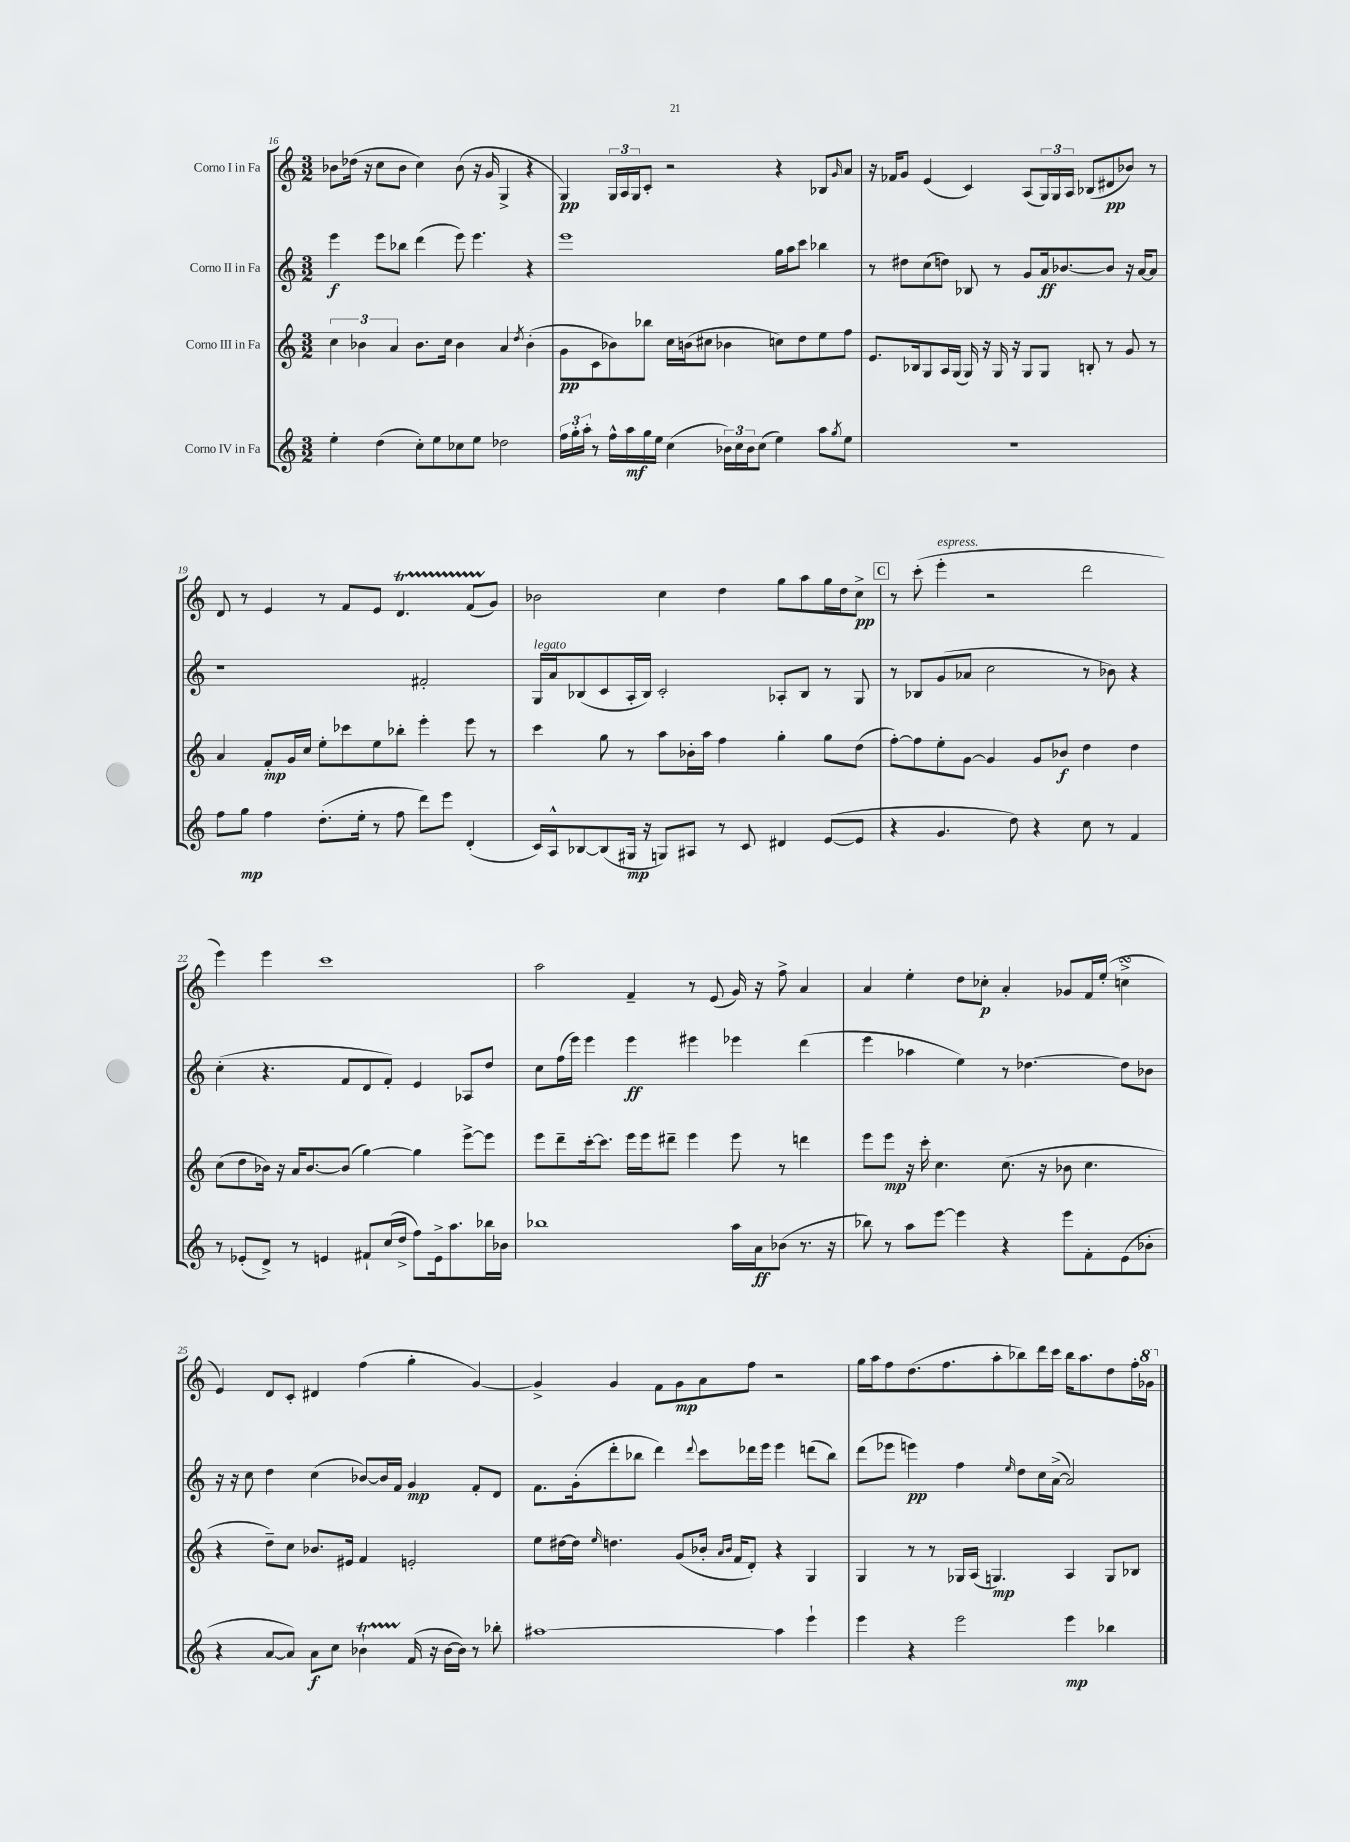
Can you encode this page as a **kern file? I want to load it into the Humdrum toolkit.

**kern	**dynam	**kern	**dynam	**kern	**dynam	**kern	**dynam
*part4	*part4	*part3	*part3	*part2	*part2	*part1	*part1
*staff4	*staff4	*staff3	*staff3	*staff2	*staff2	*staff1	*staff1
*I"Corno IV in Fa	*	*I"Corno III in Fa	*	*I"Corno II in Fa	*	*I"Corno I in Fa	*
*clefG2	*	*clefG2	*	*clefG2	*	*clefG2	*
*k[]	*	*k[]	*	*k[]	*	*k[]	*
*M3/2	*	*M3/2	*	*M3/2	*	*M3/2	*
=16	=16	=16	=16	=16	=16	=16	=16
4ee'\	.	6cc\	.	4eee\	f	8b-X\L	.
.	.	.	.	.	.	(16dd-X\Jk	.
.	.	6b-X\	.	.	.	.	.
.	.	.	.	.	.	16r	.
(4dd\	.	.	.	8eee\L	.	8cc\L	.
.	.	6a/	.	.	.	.	.
.	.	.	.	8bb-X\J	.	8b-\J	.
8cc'\L)	.	8.b-\L	.	(4ddd\	.	4cc\)	.
8ee\	.	.	.	.	.	.	.
.	.	16cc\Jk	.	.	.	.	.
8cc-X\	.	4b-\	.	8eee\)	.	(8b-\	.
8ee\J	.	.	.	4.eee\	.	16r	.
.	.	.	.	.	.	16g/	.
2dd-X\	.	4a/	.	.	.	4G^/	.
.	.	8qdd/	.	.	.	.	.
.	.	(4b-'\	.	4r	.	4r	.
=17	=17	=17	=17	=17	=17	=17	=17
24ff\LL	.	8g\L	pp	1eee	.	4G/)	pp
24gg'\	.	.	.	.	.	.	.
24aa'\JJ	.	.	.	.	.	.	.
8r	.	8c\	.	.	.	.	.
16ff^^\LL	.	8b-X\)	.	.	.	24G/LL	.
.	.	.	.	.	.	24A/	.
16aa\	mf	.	.	.	.	.	.
.	.	.	.	.	.	24G/J	.
16gg\	.	8bb-X\J	.	.	.	8c'/J	.
16ee\JJ	.	.	.	.	.	.	.
(4cc\	.	16cc\LL	.	.	.	2r	.
.	.	(16bn\J	.	.	.	.	.
.	.	8cc#X\J	.	.	.	.	.
24b-X\LL)	.	4b-X\	.	.	.	.	.
24cc\	.	.	.	.	.	.	.
24b-\J	.	.	.	.	.	.	.
(8cc\J	.	.	.	.	.	.	.
4ee\)	.	8ccn\L)	.	16gg\LL	.	4r	.
.	.	.	.	16aa\J	.	.	.
.	.	8dd\	.	8ccc\J	.	.	.
8aa\L	.	8ee\	.	4bb-X\	.	8B-X/L	.
8qgg/	.	.	.	.	.	16qqg/	.
8ee\J	.	8ff\J	.	.	.	8a/J	.
=18	=18	=18	=18	=18	=18	=18	=18
1.r	.	8.e/L	.	8r	.	16r	.
.	.	.	.	.	.	16f-X/KL	.
.	.	.	.	8dd#X\L	.	8g/J	.
.	.	16B-X/k	.	.	.	.	.
.	.	8G/	.	(8cc\	.	(4e/	.
.	.	16A/L	.	8ddn\J)	.	.	.
.	.	(16G/JJ	.	.	.	.	.
.	.	16G/)	.	8B-X/	.	4c/)	.
.	.	16r	.	.	.	.	.
.	.	16G/	.	8r	.	.	.
.	.	16r	.	.	.	.	.
.	.	8G/L	.	8g/L	.	(8A/L	.
.	.	8G/J	.	16a/k	ff	24G/L)	.
.	.	.	.	.	.	24G/	.
.	.	.	.	[8.b-X/	.	.	.
.	.	.	.	.	.	24A/JJ	.
.	.	8Bn'/	.	.	.	(8B-X/L	.
.	.	8r	.	8b-/J]	.	8d#X/	pp
.	.	8g/	.	16r	.	8b-X/J)	.
.	.	.	.	[16a/KL	.	.	.
.	.	8r	.	8a/J]	.	8r	.
!!LO:LB:g=z
=19	=19	=19	=19	=19	=19	=19	=19
8ff\L	.	4a/	.	1r	.	8d/	.
8gg\J	mp	.	.	.	.	8r	.
4ff\	.	8f'/L	mp	.	.	4e/	.
.	.	16g/L	.	.	.	.	.
.	.	16cc/JJ	.	.	.	.	.
(8.dd'\L	.	8ee'\L	.	.	.	8r	.
.	.	8ccc-X\	.	.	.	8f/L	.
16ee'\Jk	.	.	.	.	.	.	.
8r	.	8ee\	.	.	.	8e/J	.
8ff\	.	8bb-X'\J	.	.	.	4.dT/	.
8ddd\L)	.	4eee'\	.	2f#X'/	.	.	.
8eee\J	.	.	.	.	.	.	.
(4d'/	.	8eee\	.	.	.	(8fTTT/L	.
.	.	8r	.	.	.	8g/J)	.
=20	=20	=20	=20	=20	=20	=20	=20
!	!	!	!	!LO:TX:a:i:t=legato	!	!	!
16c/LL)	.	4ccc\	.	16G/LL	.	2b-X\	.
16A^^/J	.	.	.	16a/J	.	.	.
[8B-X/	.	.	.	(8B-X/	.	.	.
(8B-/]	.	8gg\	.	8c/	.	.	.
16G#X/Jk	mp	8r	.	16A'/L	.	.	.
16r	.	.	.	16B-/JJ)	.	.	.
8Gn/L)	.	8aa\L	.	2c'/	.	4cc\	.
8A#X/J	.	16b-X'\L	.	.	.	.	.
.	.	16aa\JJ	.	.	.	.	.
8r	.	4ff\	.	.	.	4dd\	.
8c/	.	.	.	.	.	.	.
4d#X/	.	4gg'\	.	8A-X'/L	.	8gg\L	.
.	.	.	.	8B-/J	.	8aa\	.
([8e/L	.	8gg\L	.	8r	.	16gg\L	.
.	.	.	.	.	.	16dd\J	.
8e/J]	.	(8dd\J	.	8G/	.	8cc^\J	pp
!!LO:REH:place=s1:t=C
=21	=21	=21	=21	=21	=21	=21	=21
4r	.	[8ff'\L)	.	8r	.	8r	.
.	.	8ff\]	.	8B-X/L	.	(8ccc'\	.
!	!	!	!	!	!	!LO:TX:a:i:t=espress.	!
4.g/	.	8ee'\	.	(8g/	.	4eee'\	.
.	.	[8g\J	.	8a-X/J	.	.	.
.	.	4g/]	.	2cc\	.	2r	.
8dd\)	.	.	.	.	.	.	.
4r	.	8g/L	.	.	.	.	.
.	.	8b-X/J	f	.	.	.	.
8cc\	.	4dd\	.	8r	.	2ddd\	.
8r	.	.	.	8b-X\)	.	.	.
4f/	.	4dd\	.	4r	.	.	.
!!LO:LB:g=z
=22	=22	=22	=22	=22	=22	=22	=22
8r	.	(8cc\L	.	(4cc'\	.	4eee\)	.
(8e-X'/L	.	8dd\	.	.	.	.	.
8d^/J)	.	16b-X\Jk)	.	4.r	.	4eee\	.
.	.	16r	.	.	.	.	.
8r	.	16a/KL	.	.	.	.	.
.	.	[8.b-/	.	.	.	.	.
4en/	.	.	.	.	.	1ccc	.
.	.	(8b-/J]	.	8f/L	.	.	.
8f#X`/L	.	[4gg\)	.	8d/	.	.	.
(16cc/L	.	.	.	8f'/J)	.	.	.
16dd^/JJ	.	.	.	.	.	.	.
8ff\L)	.	4gg\]	.	4e/	.	.	.
16e^\k	.	.	.	.	.	.	.
8.aa\	.	.	.	.	.	.	.
.	.	[8eee^\L	.	8A-X/L	.	.	.
16bb-X\L	.	8eee\J]	.	8dd/J	.	.	.
16b-X\JJ	.	.	.	.	.	.	.
=23	=23	=23	=23	=23	=23	=23	=23
1bb-X	.	8eee\L	.	8cc\L	.	2aa\	.
.	.	8ddd~\	.	(16ff\L	.	.	.
.	.	.	.	16eee\JJ)	.	.	.
.	.	[16ccc'\k	.	4eee\	.	.	.
.	.	8.ccc\J]	.	.	.	.	.
.	.	16eee\LL	.	4eee\	ff	4f~/	.
.	.	16eee\J	.	.	.	.	.
.	.	8ddd#X~\J	.	.	.	.	.
.	.	4eee\	.	4eee#X\	.	8r	.
.	.	.	.	.	.	(8e/	.
16aa\LL	.	8eee\	.	4eee-X\	.	16g/)	.
16a\J	ff	.	.	.	.	16r	.
(8b-X\J	.	8r	.	.	.	8ff^\	.
8.r	.	4dddn\	.	(4ddd\	.	4a/	.
16r	.	.	.	.	.	.	.
=24	=24	=24	=24	=24	=24	=24	=24
8bb-X\)	.	8eee\L	.	4eee\	.	4a/	.
8r	.	8eee\J	mp	.	.	.	.
8aa\L	.	16r	.	4aa-X\	.	4ee'\	.
.	.	16ccc'\	.	.	.	.	.
[8eee\J	.	4.cc\	.	.	.	.	.
4eee\]	.	.	.	4ee\)	.	8dd\L	.
.	.	.	.	.	.	8cc-X'\J	p
4r	.	(8.cc\	.	8r	.	4a'/	.
.	.	.	.	[4.dd-X\	.	.	.
.	.	16r	.	.	.	.	.
8eee\L	.	8b-X\	.	.	.	8g-X/L	.
8f'\	.	4.cc\	.	.	.	16f/L	.
.	.	.	.	.	.	(16ee'/JJ	.
(8e\	.	.	.	8dd-\L]	.	4ccnsSSs^\	.
8b-X'\J	.	.	.	8b-X\J	.	.	.
!!LO:LB:g=z
=25	=25	=25	=25	=25	=25	=25	=25
4r	.	4r	.	16r	.	4e/)	.
.	.	.	.	16r	.	.	.
.	.	.	.	8cc\	.	.	.
[8a/L	.	8dd~\L)	.	4dd\	.	8d/L	.
8a/J])	.	8cc\J	.	.	.	8c'/J	.
8a\L	f	8.b-X/L	.	(4cc\	.	4d#X/	.
8cc\J	.	.	.	.	.	.	.
.	.	16e#X/Jk	.	.	.	.	.
4b-XT`\	.	4f/	.	[8b-X/L)	.	(4ff\	.
.	.	.	.	16b-/L]	.	.	.
.	.	.	.	16f/JJ	.	.	.
(16f/	.	2en'/	.	4g/	mp	4gg'\	.
16r	.	.	.	.	.	.	.
[16b-\LL	.	.	.	.	.	.	.
16b-\JJ])	.	.	.	.	.	.	.
8r	.	.	.	8f'/L	.	[4g/)	.
8bb-X'\	.	.	.	8d/J	.	.	.
=26	=26	=26	=26	=26	=26	=26	=26
[1aa#X	.	8ee\L	.	8.f\L	.	4g^/]	.
.	.	[16dd#X\L	.	.	.	.	.
.	.	16dd#\JJ]	.	(16g'\k	.	.	.
.	.	16qqee/	.	.	.	.	.
.	.	4.ddn\	.	8ddd'\	.	4g/	.
.	.	.	.	8bb-X\J	.	.	.
.	.	.	.	4ddd\)	.	8f\L	.
.	.	(8g/L	.	.	.	8g\	mp
.	.	.	.	8qqddd/	.	.	.
.	.	16b-X'/Jk	.	8ccc\L	.	8a\	.
.	.	16qqa/LL	.	.	.	.	.
.	.	16qqb-/JJ	.	.	.	.	.
.	.	16f/KL	.	.	.	.	.
.	.	8d'/J)	.	16ddd-X\L	.	8ff\J	.
.	.	.	.	16eee\JJ	.	.	.
4aa#\]	.	4r	.	4eee\	.	2r	.
4eee`\	.	4G/	.	(8dddn\L	.	.	.
.	.	.	.	8bb-\J)	.	.	.
=27	=27	=27	=27	=27	=27	=27	=27
4eee\	.	4G/	.	(8ddd\L	.	16gg\LL	.
.	.	.	.	.	.	16aa\J	.
.	.	.	.	8eee-X\J	.	8ff\	.
4r	.	8r	.	4eeen\)	pp	(8.dd\	.
.	.	8r	.	.	.	.	.
.	.	.	.	.	.	8.ff\	.
2eee\	.	16G-X/LL	.	4ff\	.	.	.
.	.	(16A/JJ	.	.	.	.	.
.	.	4.Gn/)	mp	.	.	8aa'\	.
.	.	.	.	16qqee/	.	.	.
.	.	.	.	8dd\L	.	8bb-X\)	.
.	.	.	.	16cc\L	.	16ddd\L	.
.	.	.	.	([16a^\JJ	.	16ccc\JJ	.
4eee\	mp	4A/	.	2a/])	.	16bb-\KL	.
.	.	.	.	.	.	8.aa\	.
4bb-X\	.	8G/L	.	.	.	8dd\	.
.	.	8B-X/J	.	.	.	16ff'\L	.
*	*	*	*	*	*	*8va	*
.	.	.	.	.	.	16gg-X\JJ	.
*	*	*	*	*	*	*X8va	*
==	==	==	==	==	==	==	==
*-	*-	*-	*-	*-	*-	*-	*-
